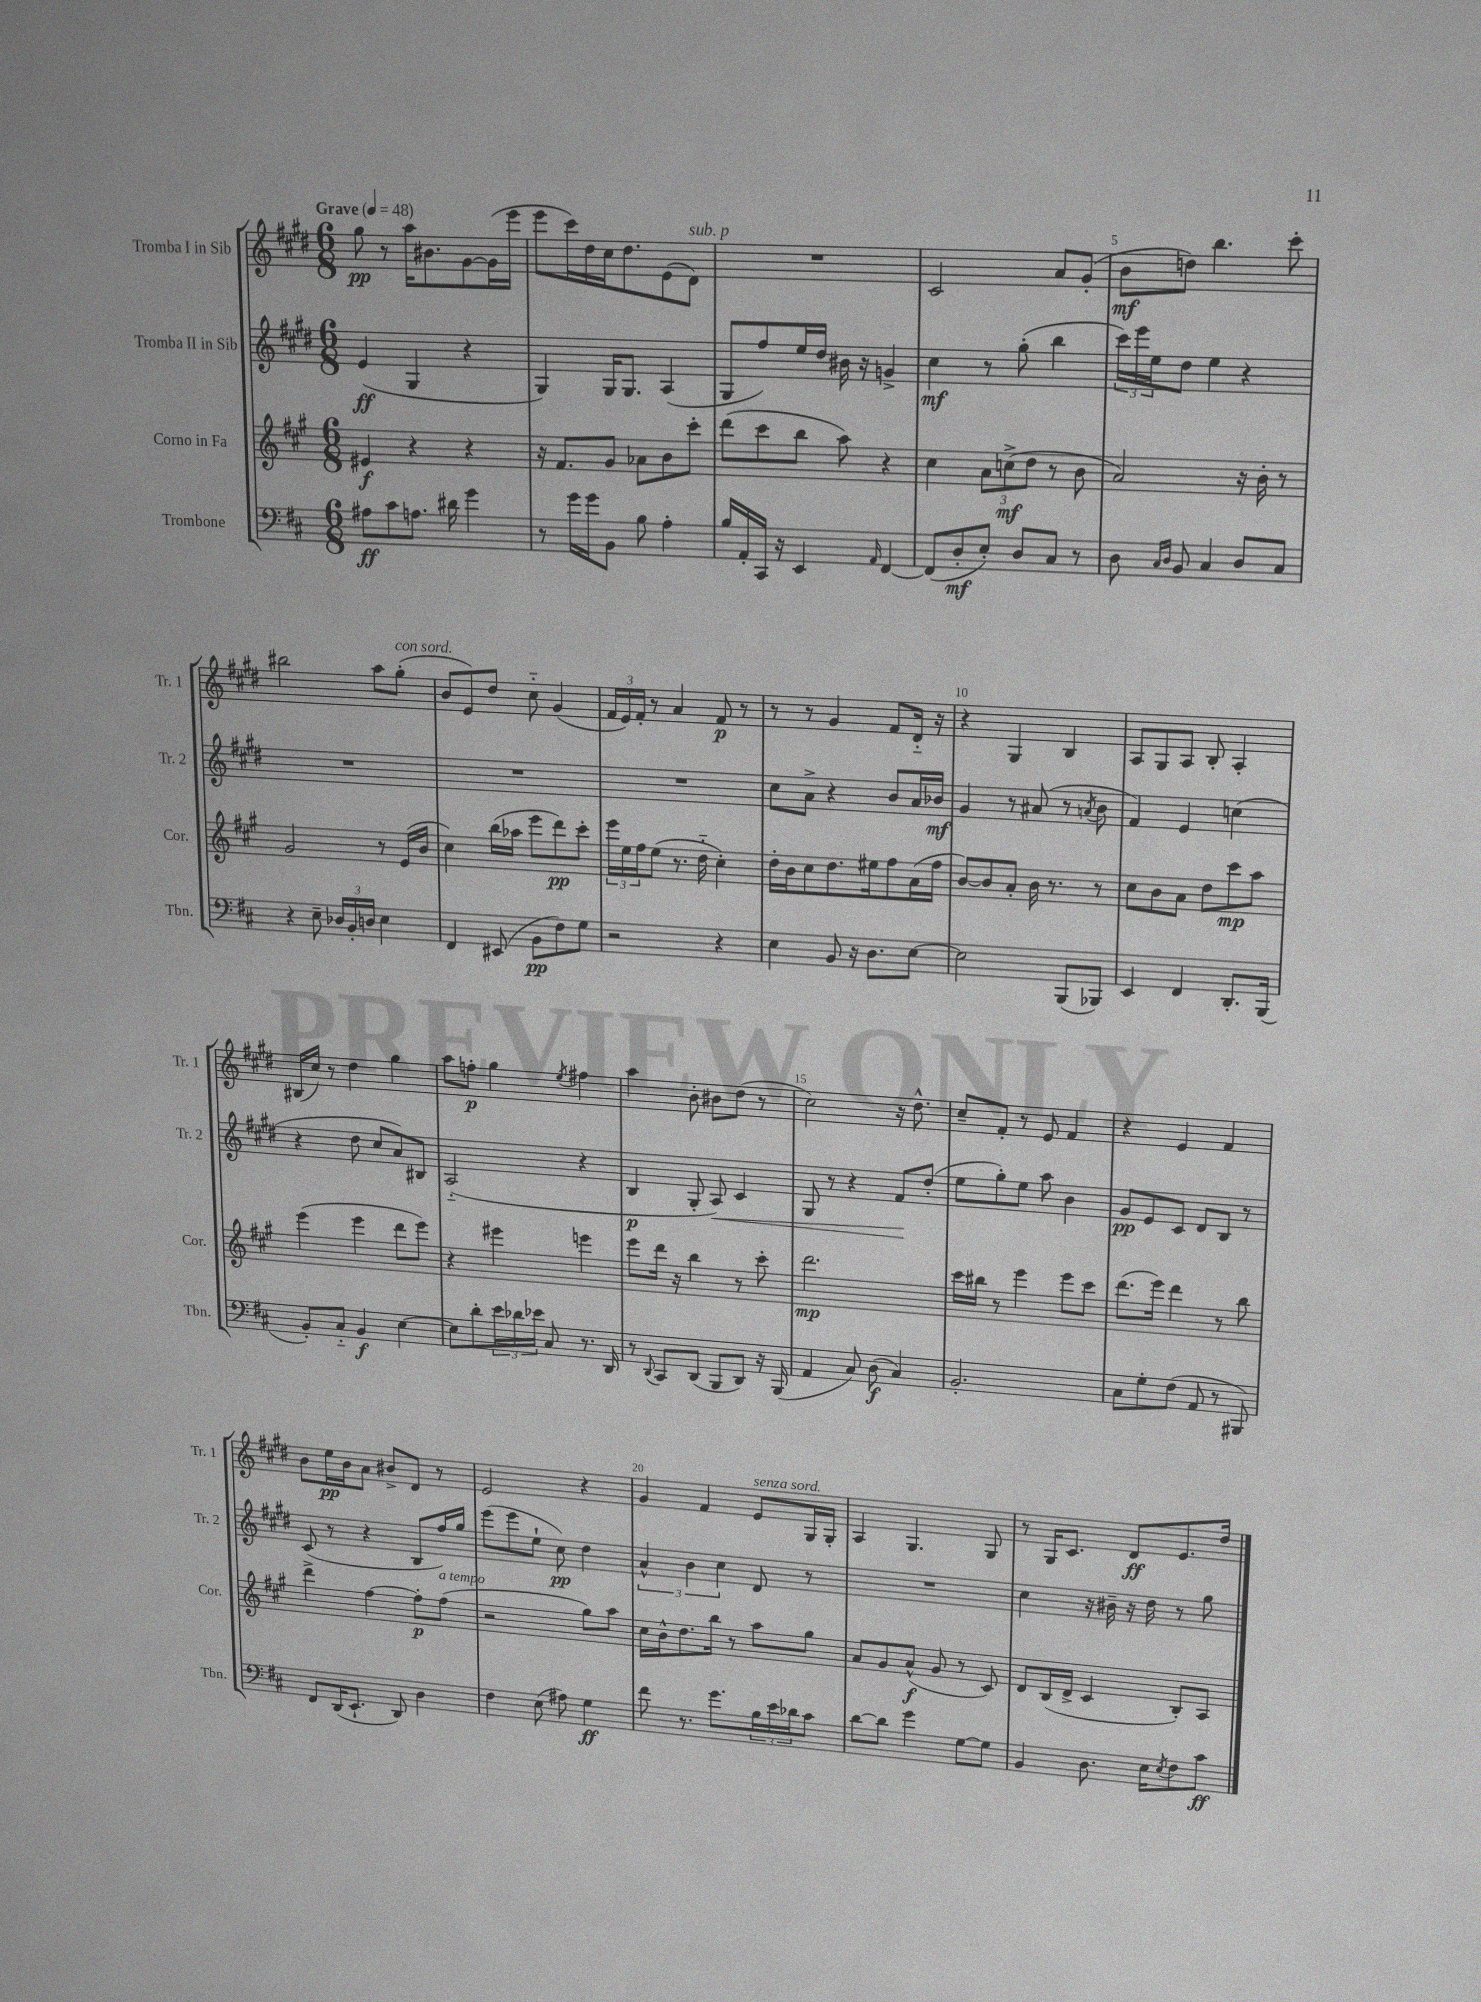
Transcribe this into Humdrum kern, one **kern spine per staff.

**kern	**dynam	**kern	**dynam	**kern	**dynam	**kern	**dynam
*part4	*part4	*part3	*part3	*part2	*part2	*part1	*part1
*staff4	*staff4	*staff3	*staff3	*staff2	*staff2	*staff1	*staff1
*I"Trombone	*	*I"Corno in Fa	*	*I"Tromba II in Sib	*	*I"Tromba I in Sib	*
*I'Tbn.	*	*I'Cor.	*	*I'Tr. 2	*	*I'Tr. 1	*
*clefF4	*	*clefG2	*	*clefG2	*	*clefG2	*
*k[f#c#]	*	*k[f#c#g#]	*	*k[f#c#g#d#]	*	*k[f#c#g#d#]	*
*M6/8	*	*M6/8	*	*M6/8	*	*M6/8	*
*MM48	*	*MM48	*	*MM48	*	*MM48	*
=1	=1	=1	=1	=1	=1	=1	=1
!	!	!	!	!	!	!LO:TX:a:B:t=Grave	!
8A#X\L	ff	4e#X/	f	(4e/	ff	8gg#\	pp
8c#\	.	.	.	.	.	8r	.
8.An\J	.	4r	.	4G#/	.	16aa\KL	.
.	.	.	.	.	.	8.b#X\	.
16d#X\	.	.	.	.	.	.	.
4g\	.	4r	.	4r	.	[8g#\	.
.	.	.	.	.	.	(16g#\L]	.
.	.	.	.	.	.	16eee\JJ	.
=2	=2	=2	=2	=2	=2	=2	=2
8r	.	16r	.	4G#/)	.	8eee\L	.
.	.	8.f#/L	.	.	.	.	.
16g\LL	.	.	.	.	.	16ccc#\L)	.
16g\J	.	.	.	.	.	16dd#\	.
8BB\J	.	8g#/J	.	16G#/KL	.	16cc#\J	.
.	.	.	.	8.G#/J	.	8.dd#\	.
8B\	.	8a-X\L	.	.	.	.	.
4A'\	.	8b\	.	(4A/	.	(8e\	.
!	!	!	!	!	!	!LO:TX:a:i:t=sub. p	!
.	.	8ccc#'\J	.	.	.	8d#\J)	.
=3	=3	=3	=3	=3	=3	=3	=3
16B/LL	.	(8ddd\L	.	8G#/L	.	2.r	.
16AA'/	.	.	.	.	.	.	.
16CC#/JJ	.	8ccc#\	.	8ff#/)	.	.	.
16r	.	.	.	.	.	.	.
4EE/	.	8bb\J	.	16ee/L	.	.	.
.	.	.	.	16dd#/JJ	.	.	.
.	.	8aa\)	.	16b#X\	.	.	.
.	.	.	.	16r	.	.	.
16qqAA/	.	.	.	.	.	.	.
[4FF#/	.	4r	.	4gn^/	.	.	.
=4	=4	=4	=4	=4	=4	=4	=4
(8FF#/L]	.	4cc#\	.	4cc#\	mf	2c#/	.
8D'/	mf	.	.	.	.	.	.
8E'/J)	.	12a\L	.	8r	.	.	.
.	.	(12ccn^\	mf	.	.	.	.
8D/L	.	.	.	(8gg#'\	.	.	.
.	.	12dd\J	.	.	.	.	.
8C#/J	.	8r	.	4bb\	.	8a/L	.
8r	.	8b\	.	.	.	(8g#'/J	.
=5	=5	=5	=5	=5	=5	=5	=5
8D\	.	2a/)	.	24ccc#\LL)	.	8b\L	mf
.	.	.	.	24eee\	.	.	.
.	.	.	.	24ee\J	.	.	.
16qqC#/LL	.	.	.	.	.	.	.
16qqD/JJ	.	.	.	.	.	.	.
8BB/	.	.	.	8dd#\J	.	8ddn\J)	.
4C#/	.	.	.	4ee\	.	4.bb\	.
8D/L	.	16r	.	4r	.	.	.
.	.	16b'\	.	.	.	.	.
8C#/J	.	8r	.	.	.	8ccc#'\	.
!!LO:LB:g=z
=6	=6	=6	=6	=6	=6	=6	=6
4r	.	2g#/	.	2.r	.	2bb#X\	.
8E~\	.	.	.	.	.	.	.
24D-X/LL	.	.	.	.	.	.	.
24BB'/	.	.	.	.	.	.	.
24Dn/JJ	.	.	.	.	.	.	.
4E\	.	8r	.	.	.	8aa\L	.
!	!	!	!	!	!	!LO:TX:a:i:t=con sord.	!
.	.	(16e/LL	.	.	.	(8gg#'\J	.
.	.	16b/JJ	.	.	.	.	.
=7	=7	=7	=7	=7	=7	=7	=7
4FF#/	.	4cc#\)	.	2.r	.	8b/L	.
.	.	.	.	.	.	8e/)	.
(8EE#X/	.	(16bb\LL	.	.	.	8dd#/J	.
.	.	16aa-X\JJ	.	.	.	.	.
8BB\L	pp	8eee\L	.	.	.	8cc#\	.
8F#\)	.	8ddd\)	pp	.	.	(4g#/	.
8G\J	.	8ccc#'\J	.	.	.	.	.
=8	=8	=8	=8	=8	=8	=8	=8
2r	.	24eee\LL	.	2.r	.	24f#/LL	.
.	.	24ee\	.	.	.	24e/)	.
.	.	24ff#\J	.	.	.	24f#'/JJ	.
.	.	(8ee\J	.	.	.	8r	.
.	.	8.r	.	.	.	4a/	.
.	.	16dd\	.	.	.	.	.
4r	.	4cc#'\)	.	.	.	8f#/	p
.	.	.	.	.	.	8r	.
=9	=9	=9	=9	=9	=9	=9	=9
4E\	.	16dd'\LL	.	8cc#\L	.	8r	.
.	.	16b\J	.	.	.	.	.
.	.	8cc#\	.	8a^\J	.	8r	.
8BB/	.	8.dd\	.	4r	.	4g#/	.
16r	.	.	.	.	.	.	.
8.D\L	.	16ee#X\k	.	.	.	.	.
.	.	8ff#\	.	8b/L	.	8f#/L	.
[8E\J	.	(16a\L	.	16a/L	.	16d#/Jk	.
.	.	16ff#\JJ	.	16b-X/JJ	mf	16r	.
=10	=10	=10	=10	=10	=10	=10	=10
2E\]	.	[8b/L)	.	4g#/	.	4r	.
.	.	8b/]	.	.	.	.	.
.	.	8a'/J	.	8r	.	4G#/	.
.	.	16b\	.	(8a#X/	.	.	.
.	.	8.r	.	.	.	.	.
(8BBB/L	.	.	.	8r	.	4B/	.
.	.	.	.	8qan/	.	.	.
8BBB-X/J)	.	8r	.	8b\	.	.	.
=11	=11	=11	=11	=11	=11	=11	=11
4EE/	.	8cc#\L	.	4f#/)	.	8A/L	.
.	.	8b\	.	.	.	8G#/	.
4FF#/	.	8a\J	.	4e/	.	8A/J	.
.	.	8dd\L	.	.	.	8B'/	.
8.DD'/L	.	8ccc#\	mp	(4ccn\	.	4A'/	.
.	.	8aa\J	.	.	.	.	.
(16BBB/Jk	.	.	.	.	.	.	.
!!LO:LB:g=z
=12	=12	=12	=12	=12	=12	=12	=12
8BB'/L)	.	(4eee\	.	4r	.	(16B#X/LL	.
.	.	.	.	.	.	16cc#/JJ)	.
8C#/J	.	.	.	.	.	8r	.
4BB/	f	4eee\	.	8dd#\	.	4dd#\	.
.	.	.	.	8cc#/L	.	.	.
[4E\	.	8ddd\L	.	8a/)	.	4gg#\	.
.	.	8eee\J)	.	8B#X/J	.	.	.
=13	=13	=13	=13	=13	=13	=13	=13
8E\L]	.	4r	.	(2A/	.	8aa\L	.
8d'\	.	.	.	.	.	8ffn'\J	p
24e\L	.	4eee#X\	.	.	.	4gg#\	.
24d-X\	.	.	.	.	.	.	.
24e-X\JJ	.	.	.	.	.	.	.
8C#/	.	.	.	.	.	.	.
.	.	.	.	.	.	8qee/	.
8.r	.	4eeen\	.	4r	.	4ff#X\	.
16DD/	.	.	.	.	.	.	.
=14	=14	=14	=14	=14	=14	=14	=14
8r	.	8eee\L	.	4B/	p	4aa\	.
8qqDD/	.	.	.	.	.	.	.
8CC#/L	.	16ddd\Jk	.	.	.	.	.
.	.	16r	.	.	.	.	.
(8DD/J	.	4bb\	.	8G#'/	.	8b'\	.
!	!	!	!	!	!LO:HP:b	!	!
8BBB/L	.	.	.	8A/)	<	8b#X\L	.
8DD/J)	.	8r	.	4c#/	.	(8dd#\J	.
16r	.	8ccc#'\	.	.	.	8r	.
(16BBB/	.	.	.	.	.	.	.
=15	=15	=15	=15	=15	=15	=15	=15
4AA/	.	2.ddd\	mp	8G#/	.	2cc#\)	.
.	.	.	.	8r	.	.	.
8C#/)	.	.	.	4r	.	.	.
(8D\	f	.	.	.	.	.	.
4C#/)	.	.	.	8f#/L	.	16r	.
.	.	.	.	.	.	8.dd#^^\	.
.	.	.	.	(8dd#'/J	[	.	.
=16	=16	=16	=16	=16	=16	=16	=16
2.BB'/	.	16ccc#\LL	.	8ee\L	.	8cc#~/L	.
.	.	16bb#X\JJ	.	.	.	.	.
.	.	8r	.	8gg#'\)	.	8f#'/J	.
.	.	4eee\	.	8ee\J	.	8r	.
.	.	.	.	8aa\	.	8e/	.
.	.	8eee\L	.	4b\	.	4f#/	.
.	.	8ccc#\J	.	.	.	.	.
=17	=17	=17	=17	=17	=17	=17	=17
8C#\L	.	(8.ddd\L	.	8g#/L	pp	4r	.
8G'\	.	.	.	8e/	.	.	.
.	.	16eee\Jk)	.	.	.	.	.
(8F#\J	.	4ddd\	.	8c#/J	.	4e/	.
8AA/	.	.	.	8d#/L	.	.	.
8r	.	8r	.	8B/J	.	4f#/	.
8BBB#X/)	.	8bb\	.	8r	.	.	.
!!LO:LB:g=z
=18	=18	=18	=18	=18	=18	=18	=18
8FF#/L	.	4ddd^\	.	(8c#/	.	8b\L	.
(16DD/K	.	.	.	8r	.	16ee\L	pp
8.EE`/J	.	.	.	.	.	16b\J	.
.	.	[4ff#\	.	4r	.	8a\J	.
8DD/)	.	.	.	.	.	8b#X^/L	.
4D\	.	8ff#'\L]	p	8B/L	.	8d#/J	.
!	!	!LO:TX:a:i:t=a tempo	!	!	!	!	!
.	.	(8ff#\J	.	16ff#/L)	.	8r	.
.	.	.	.	16gg#/JJ	.	.	.
=19	=19	=19	=19	=19	=19	=19	=19
4F#\	.	2r	.	(8eee\L	.	2e/	.
.	.	.	.	8eee\	.	.	.
(8E\	.	.	.	8ee`\J	.	.	.
8A#X\)	.	.	.	8cc#\)	pp	.	.
4G\	ff	8gg#\L)	.	4dd#\	.	4r	.
.	.	8aa\J	.	.	.	.	.
=20	=20	=20	=20	=20	=20	=20	=20
8f#\	.	16cc#\LL	.	6a^^/	.	4g#/	.
.	.	16b^^\J	.	.	.	.	.
8.r	.	8.dd\	.	.	.	.	.
.	.	.	.	6b\	.	.	.
.	.	.	.	.	.	4f#/	.
8.g\L	.	16bb\Jk	.	.	.	.	.
.	.	.	.	6cc#\	.	.	.
.	.	8r	.	.	.	.	.
!	!	!	!	!	!	!LO:TX:a:i:t=senza sord.	!
24B\L	.	8aa\L	.	8d#/	.	8e/L	.
24e\	.	.	.	.	.	.	.
24d-X\J	.	.	.	.	.	.	.
8c#\J	.	8gg#\J	.	8r	.	16G#/L	.
.	.	.	.	.	.	16G#'/JJ	.
=21	=21	=21	=21	=21	=21	=21	=21
[8d\L	.	8a/L	.	2.r	.	4A/	.
8d\J]	.	8g#/	.	.	.	.	.
4g\	.	(8a^^/J	f	.	.	4.G#/	.
.	.	8g#/	.	.	.	.	.
[8G\L	.	8r	.	.	.	.	.
8G\J]	.	8c#/)	.	.	.	8G#/	.
=22	=22	=22	=22	=22	=22	=22	=22
4BB/	.	8d/L	.	4cc#\	.	8r	.
.	.	(16B/L	.	.	.	16G#/KL	.
.	.	16d^/JJ	.	.	.	8.c#/J	.
8.D\	.	4c#/	.	16r	.	.	.
.	.	.	.	16b#X~\	.	.	.
.	.	.	.	16r	.	8d#/L	ff
16E\KL	.	.	.	16dd#\	.	.	.
8qE/	.	.	.	.	.	.	.
8F#\	.	8B'/L)	.	8r	.	8.e/	.
8c#\J	ff	8A/J	.	8gg#\	.	.	.
.	.	.	.	.	.	16dd#/Jk	.
==	==	==	==	==	==	==	==
*-	*-	*-	*-	*-	*-	*-	*-
